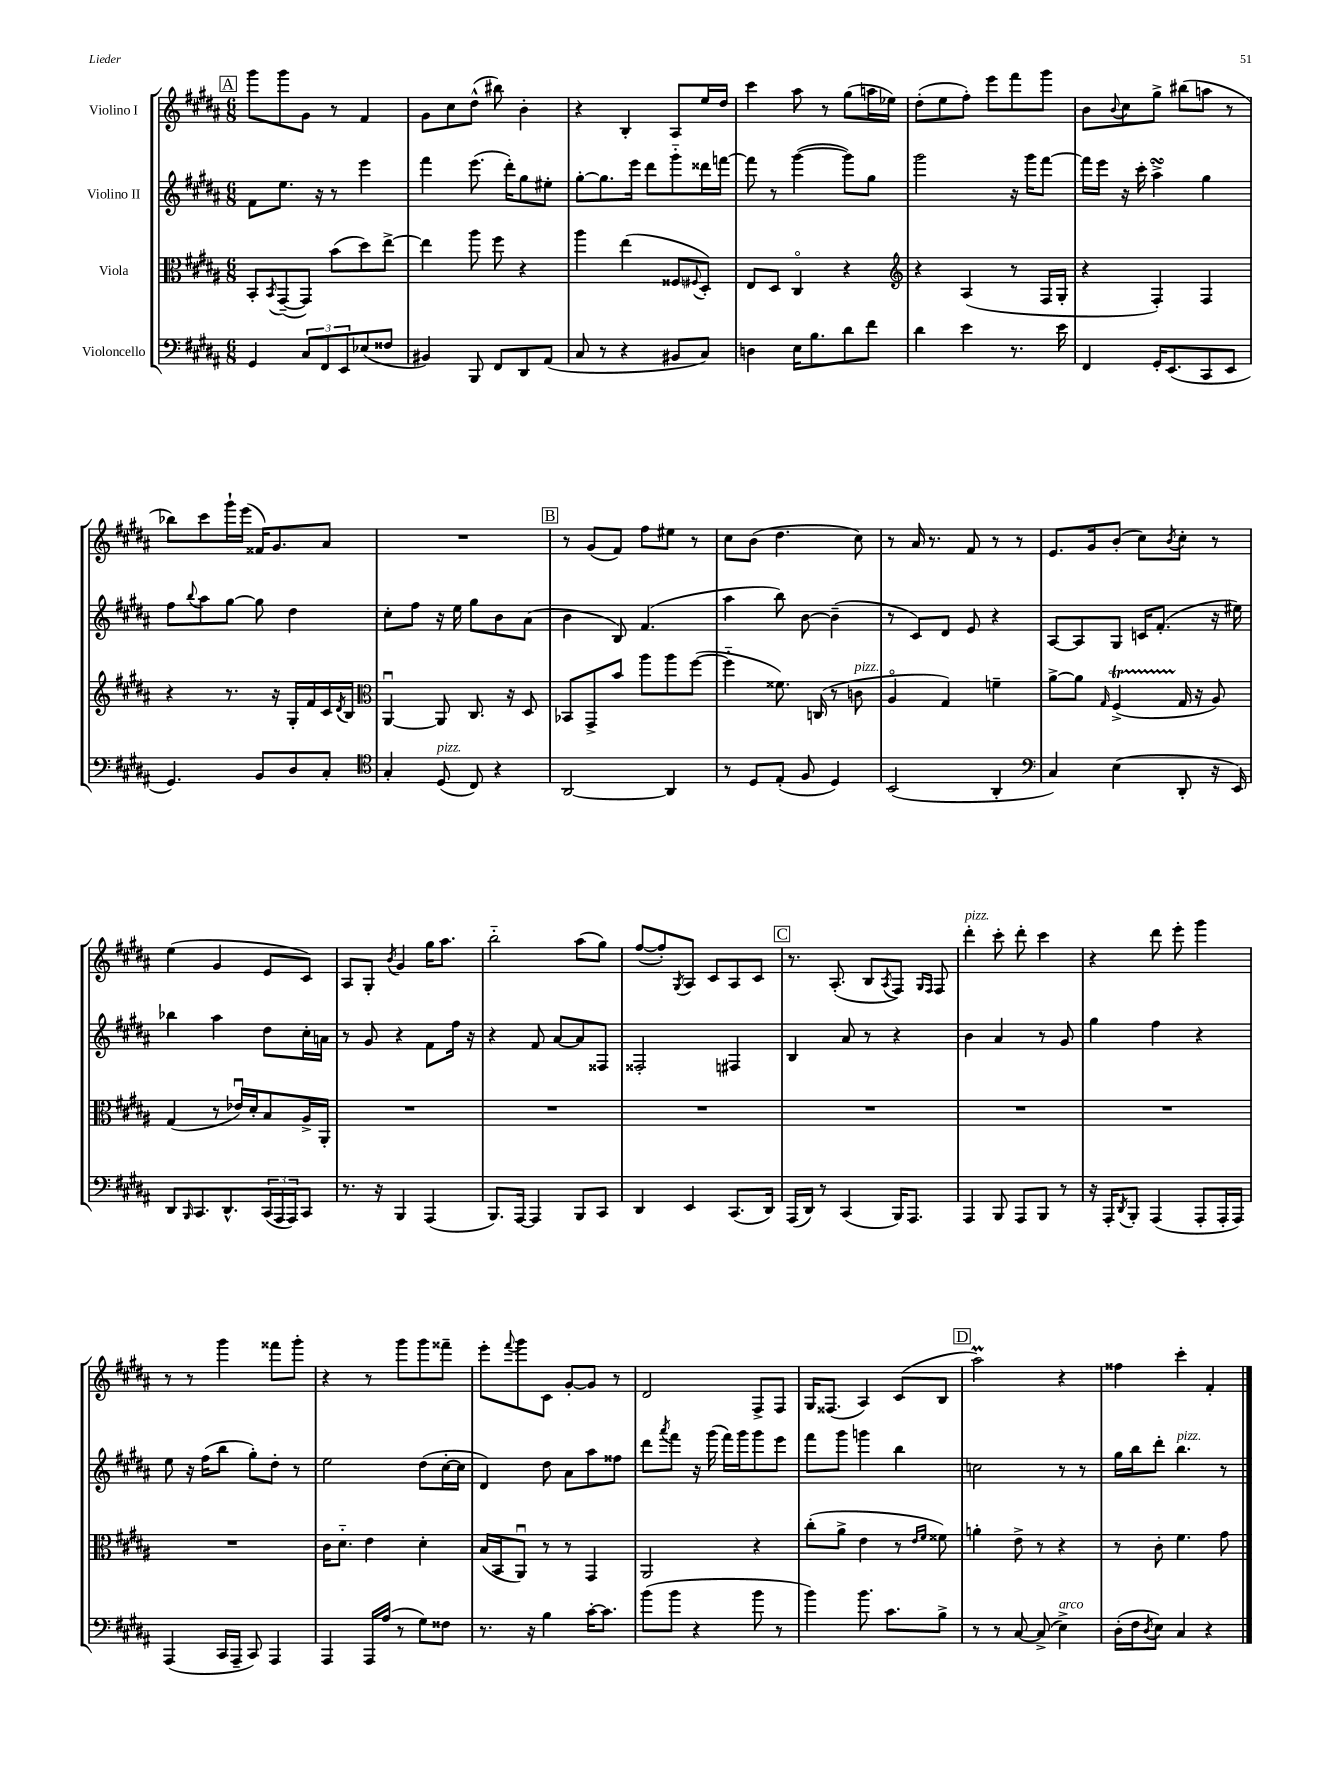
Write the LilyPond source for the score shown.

<<
\new StaffGroup <<
\new Staff = "s0" \with { instrumentName = "Violino I" } {
    \clef treble \key b \major \numericTimeSignature \time 6/8
    \mark \markup { \box "A" } gis'''8 gis'''8 gis'8 r8 fis'4 |
    gis'8 cis''8 dis''8-^( bis''8) b'4-. |
    r4 b4-. ais8 e''16 dis''16 |
    cis'''4 ais''8 r8 gis''8( a''16 ees''16) |
    dis''8-.( e''8 fis''8-.) e'''8 fis'''8 gis'''8 |
    b'8 \appoggiatura { b'8 } cis''8 gis''8-> bis''8( a''8 r8 |
    bes''8) cis'''8 gis'''16-! e'''16( fisis'16) gis'8. ais'8 |
    R2. |
    \mark \markup { \box "B" } r8 gis'8( fis'8) fis''8 eis''8 r8 |
    cis''8 b'8( dis''4. cis''8) |
    r8 ais'16 r8. fis'8 r8 r8 |
    e'8. gis'16 b'8-.( cis''8) \acciaccatura { b'8 } cis''8-. r8 |
    e''4( gis'4 e'8 cis'8) |
    ais8 gis8-. \acciaccatura { b'8 } gis'4 gis''16 ais''8. |
    b''2-_ ais''8( gis''8) |
    fis''8~( fis''8-.) \acciaccatura { gis8 } ais8 cis'8 ais8 cis'8 |
    \mark \markup { \box "C" } r8. ais8.-.( b8 \acciaccatura { ais8 } fis8) \grace { gis16 fis16 } fis8 |
    dis'''4-.^\markup { \italic "pizz." } cis'''8-. dis'''8-. cis'''4 |
    r4 dis'''8 e'''8-. gis'''4 |
    r8 r8 gis'''4 fisis'''8 gis'''8-. |
    r4 r8 gis'''8 gis'''8 fisis'''8-- |
    e'''8-. \appoggiatura { fis'''8 } gis'''8 cis'8 gis'8~-. gis'8 r8 |
    dis'2 fis8-> fis8 |
    gis16 fisis8.( ais4) cis'8( b8 |
    \mark \markup { \box "D" } ais''2\prall) r4 |
    fisis''4 cis'''4-. fis'4-. \bar "|." |
}
\new Staff = "s1" \with { instrumentName = "Violino II" } {
    \clef treble \key b \major \numericTimeSignature \time 6/8
    \mark \markup { \box "A" } fis'8 e''8. r16 r8 e'''4 |
    fis'''4 e'''8.( dis'''16-.) gis''8 eis''8-. |
    gis''8~-. gis''8. e'''16 dis'''8 gis'''8-_ disis'''16 f'''16~ |
    f'''8 r8 gis'''4~( gis'''8) gis''8 |
    gis'''2 r16 gis'''16 fis'''8~ |
    fis'''16 e'''16 r16 cis'''16-. ais''4->\turn gis''4 |
    fis''8 \appoggiatura { b''8 } ais''8 gis''8~ gis''8 dis''4 |
    cis''8-. fis''8 r16 e''16 gis''8 b'8 ais'8( |
    \mark \markup { \box "B" } b'4 b8) fis'4.( |
    ais''4 b''8) b'8~ b'4--( |
    r8 cis'8) dis'8 e'8 r4 |
    ais8~ ais8 gis8 c'16 fis'8.-.( r16 eis''16) |
    bes''4 ais''4 dis''8 cis''16-. a'16 |
    r8 gis'8 r4 fis'8 fis''16 r16 |
    r4 fis'8 ais'8~ ais'8 fisis8 |
    fisis2-. fis4 |
    \mark \markup { \box "C" } b4 ais'8 r8 r4 |
    b'4 ais'4 r8 gis'8 |
    gis''4 fis''4 r4 |
    e''8 r16 fis''16( b''8 gis''8-.) dis''8-. r8 |
    e''2 dis''8( cis''16~-. cis''16 |
    dis'4) dis''8 ais'8 ais''8 fisis''8 |
    dis'''8 \acciaccatura { ais'''8 } fis'''8 r16 gis'''16( fis'''16) gis'''16 gis'''8 e'''8 |
    fis'''8 gis'''8 g'''4 b''4 |
    \mark \markup { \box "D" } c''2 r8 r8 |
    gis''16 b''16 dis'''8-. b''4.^\markup { \italic "pizz." } r8 \bar "|." |
}
\new Staff = "s2" \with { instrumentName = "Viola" } {
    \clef alto \key b \major \numericTimeSignature \time 6/8
    \mark \markup { \box "A" } b,8-. \acciaccatura { b,8 } gis,8~--( gis,8) b'8( dis''8) e''8~-> |
    e''4 ais''8 fis''8 r4 |
    ais''4 e''4( fisis8 \appoggiatura { fis8 } dis8-.) |
    e8 dis8 cis4\flageolet r4 |
    \clef treble r4 ais4( r8 fis16 gis16-. |
    r4 fis4-.) fis4 |
    r4 r8. r16 gis16-. fis'16 cis'16 \acciaccatura { dis'8 } b16 |
    \clef alto ais,4~\downbow ais,8 cis8. r16 dis8 |
    \mark \markup { \box "B" } bes,8 gis,8-> b'8 ais''8 ais''8 fis''8~( |
    fis''4-_ fisis'8.) c16( r8 c'8^\markup { \italic "pizz." } |
    ais4\flageolet gis4) f'4-- |
    ais'8~-> ais'8 \grace { gis16 } fis4->\startTrillSpan( gis16\stopTrillSpan r16 ais8) |
    gis4( r8 ees'16\downbow) dis'16-. b8 ais16-> ais,16-. |
    R2. |
    R2. |
    R2. |
    \mark \markup { \box "C" } R2. |
    R2. |
    R2. |
    R2. |
    cis'16 dis'8.-_ e'4 dis'4-. |
    b16( b,16 ais,8\downbow) r8 r8 gis,4 |
    ais,2 r4 |
    cis''8-.( ais'8-> e'4 r8 \grace { e'16 fis'16 } fisis'8) |
    \mark \markup { \box "D" } a'4-. e'8-> r8 r4 |
    r8 cis'8-. fis'4. gis'8 \bar "|." |
}
\new Staff = "s3" \with { instrumentName = "Violoncello" } {
    \clef bass \key b \major \numericTimeSignature \time 6/8
    \mark \markup { \box "A" } gis,4 \tuplet 3/2 { cis8 fis,8 e,8 } ees8( fisis8 |
    bis,4) b,,8 fis,8 dis,8 ais,8( |
    cis8 r8 r4 bis,8 cis8) |
    d4 e16 b8. dis'8 fis'8 |
    dis'4 e'4 r8. e'16 |
    fis,4 gis,16-. e,8.( cis,8 e,8 |
    gis,4.) b,8 dis8 cis8-. |
    \clef tenor gis4-. dis8^\markup { \italic "pizz." }( cis8) r4 |
    \mark \markup { \box "B" } ais,2~ ais,4 |
    r8 dis8 e8-.( fis8 dis4) |
    b,2( ais,4-. |
    \clef bass cis4) e4( dis,8-. r16 e,16) |
    dis,8 \grace { b,,16 } cis,8. dis,8.-^ \tuplet 3/2 { cis,16( ais,,16 ais,,16) } cis,8 |
    r8. r16 b,,4 ais,,4( |
    b,,8.) ais,,16~ ais,,4 b,,8 cis,8 |
    dis,4 e,4 cis,8.( dis,16) |
    \mark \markup { \box "C" } ais,,16( dis,16) r8 cis,4( b,,16) ais,,8. |
    ais,,4 b,,8 ais,,8 b,,8 r8 |
    r16 ais,,16-. \acciaccatura { dis,8 } b,,8-. ais,,4( ais,,8-. ais,,16-. ais,,16) |
    ais,,4( cis,16 ais,,16-- cis,8) ais,,4 |
    ais,,4 ais,,16 ais16( r8 gis8) fisis8 |
    r8. r16 b4 cis'16~-. cis'8. |
    b'8( b'8 r4 b'8 r8 |
    b'4) b'8. cis'8. b8-> |
    \mark \markup { \box "D" } r8 r8 cis8~ cis8->( e4->^\markup { \italic "arco" }) |
    dis16-.( fis16 \acciaccatura { dis8 } e8) cis4 r4 \bar "|." |
}
>>
>>
\layout { \context { \Score \remove "Bar_number_engraver" } }
